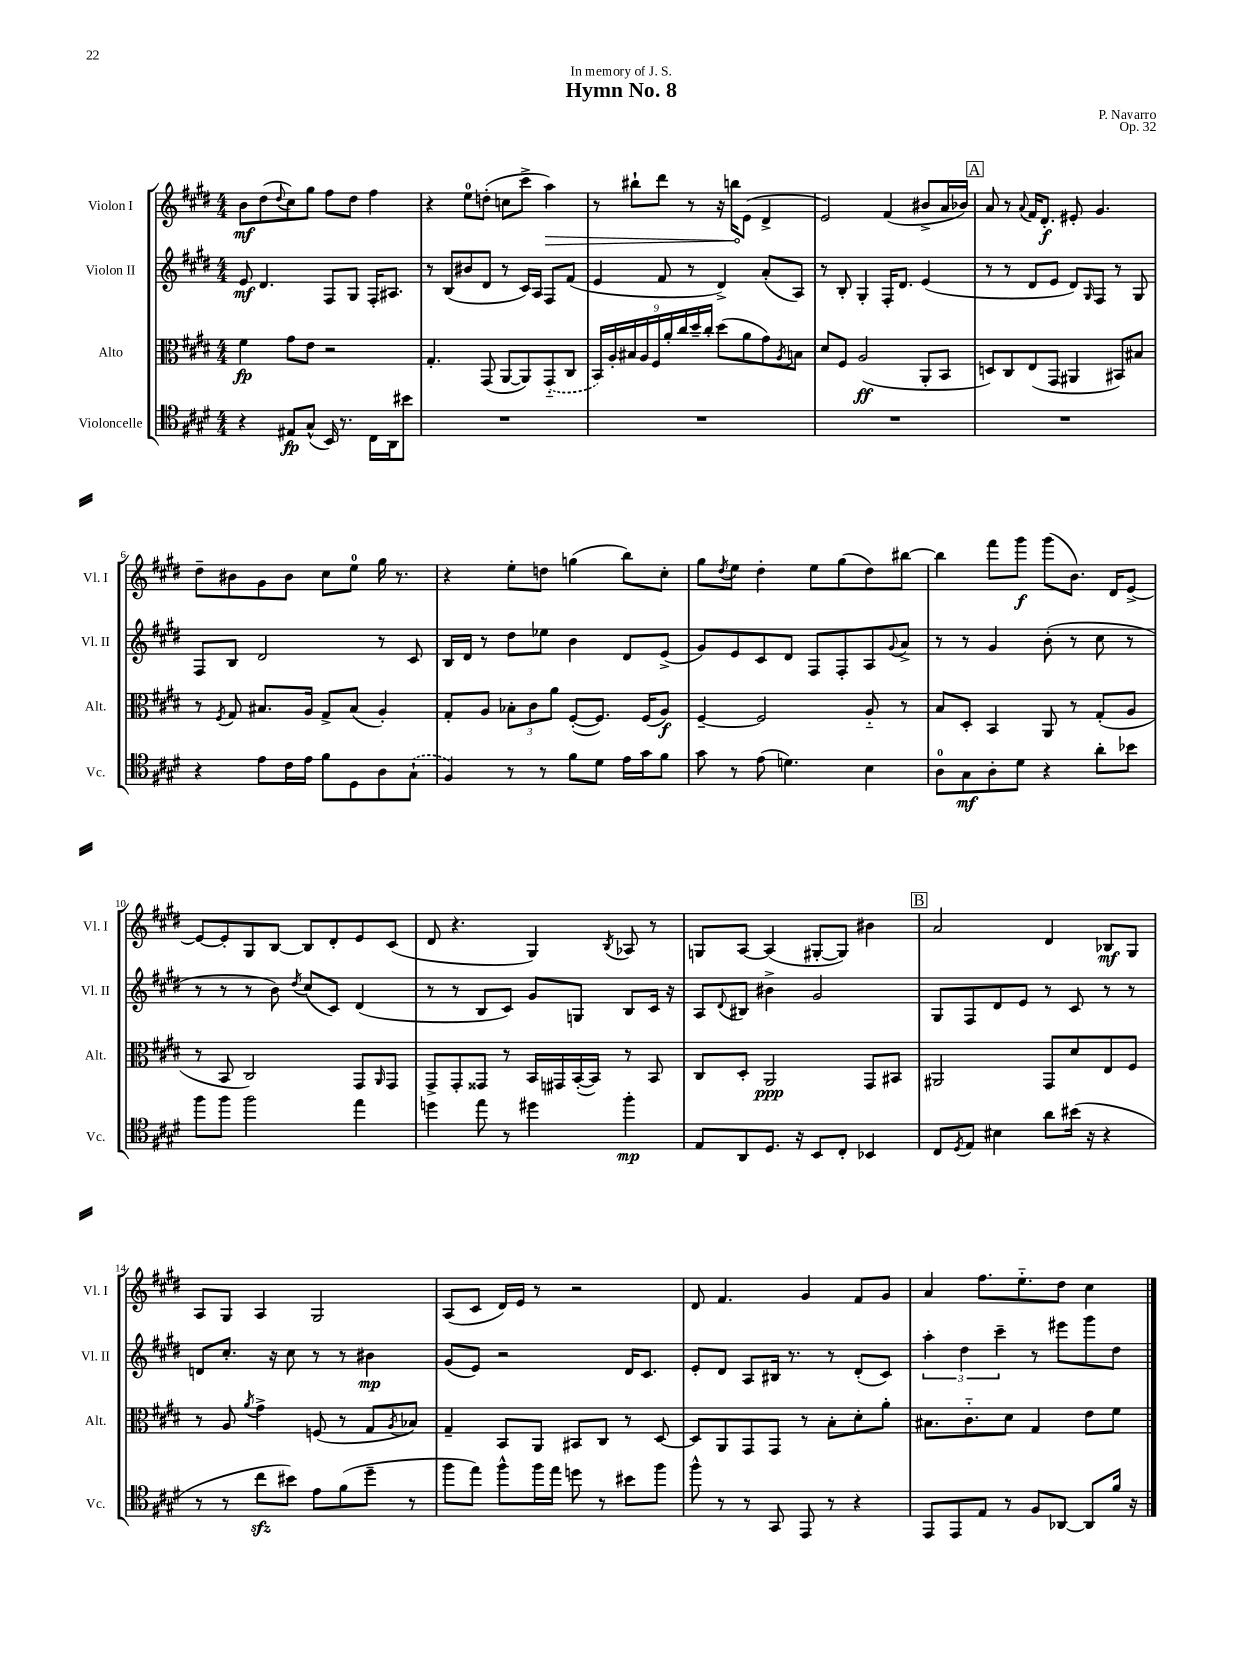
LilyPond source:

\header { title = "Hymn No. 8" composer = "P. Navarro" dedication = "In memory of J. S." opus = "Op. 32" }
<<
\new StaffGroup <<
\new Staff = "s0" \with { instrumentName = "Violon I" shortInstrumentName = "Vl. I" } {
    \clef treble \key e \major \numericTimeSignature \time 4/4
    b'8\mf dis''8( \appoggiatura { dis''8 } cis''8) gis''8 fis''8 dis''8 fis''4 |
    r4 e''8-0 d''8-.( c''8 cis'''8-> \once \override Hairpin.circled-tip = ##t a''4\>) |
    r8 bis''8-! dis'''8 r8 r16 b''16\! e'8( dis'4-> |
    e'2) fis'4( bis'8-> a'16 bes'16) |
    \mark \markup { \box "A" } a'8 r8 \appoggiatura { a'8 } fis'16 dis'8.-.\f eis'8-. gis'4. |
    dis''8-- bis'8 gis'8 bis'8 cis''8 e''8-0 gis''16 r8. |
    r4 e''8-. d''8 g''4( b''8) cis''8-. |
    gis''8 \acciaccatura { dis''8 } e''8 dis''4-. e''8 gis''8( dis''8) bis''8~ |
    bis''4 fis'''8 gis'''8\f gis'''8( b'8.) dis'16 e'8~-> |
    e'8~ e'8-. gis8 b8~ b8 dis'8-. e'8 cis'8( |
    dis'8 r4. gis4) \acciaccatura { b8 } aes8 r8 |
    g8 a8~ a4( gis8~-. gis8) bis'4 |
    \mark \markup { \box "B" } a'2 dis'4 bes8\mf gis8 |
    a8 gis8 a4 gis2 |
    a8( cis'8 dis'16) e'16 r8 r2 |
    dis'8 fis'4. gis'4 fis'8 gis'8 |
    a'4 fis''8. e''8.-_ dis''8 cis''4 \bar "|." |
}
\new Staff = "s1" \with { instrumentName = "Violon II" shortInstrumentName = "Vl. II" } {
    \clef treble \key e \major \numericTimeSignature \time 4/4
    e'8\mf dis'4. fis8 gis8 fis16-. ais8. |
    r8 b8( bis'8 dis'8 r8 cis'16) a16 fis8 fis'8( |
    e'4 fis'8 r8 dis'4->) a'8-.( a8) |
    r8 b8-. gis4-. fis16-. dis'8. e'4( |
    \mark \markup { \box "A" } r8 r8 dis'8 e'8 dis'8) \grace { gis16 } fis8 r8 gis8 |
    fis8 b8 dis'2 r8 cis'8 |
    b16 dis'16 r8 dis''8 ees''8 b'4 dis'8 e'8->( |
    gis'8) e'8 cis'8 dis'8 fis8 fis8-. a8 \appoggiatura { gis'8 } a'8-> |
    r8 r8 gis'4 b'8-.( r8 cis''8 r8 |
    r8 r8 r8 b'8) \acciaccatura { dis''8 } cis''8( cis'8) dis'4( |
    r8 r8 b8 cis'8) gis'8 g8 b8 cis'16 r16 |
    a8 \appoggiatura { dis'8 } bis8 bis'4-> gis'2 |
    \mark \markup { \box "B" } gis8 fis8 dis'8 e'8 r8 cis'8 r8 r8 |
    d'8 cis''8.-. r16 cis''8 r8 r8 bis'4\mp |
    gis'8( e'8) r2 dis'16 cis'8. |
    e'8-. dis'8 a8 bis16 r8. r8 dis'8-.( cis'8) |
    \tuplet 3/2 { a''4-. dis''4 cis'''4-- } r8 eis'''8 gis'''8 dis''8 \bar "|." |
}
\new Staff = "s2" \with { instrumentName = "Alto" shortInstrumentName = "Alt." } {
    \clef alto \key e \major \numericTimeSignature \time 4/4
    fis'4\fp gis'8 e'8 r2 |
    gis4.-. gis,8( a,8~ a,8) \once \slurDashed gis,8-_( cis8 |
    \tuplet 9/8 { b,16) a16-. bis16 a16 fis16 a'16-. cis''16 dis''16-- cis''16-. } dis''8( a'8 gis'8) \acciaccatura { a8 } b8 |
    dis'8 fis8 a2\ff( a,8-. b,8 |
    \mark \markup { \box "A" } d8) cis8 e8( gis,8 ais,4 bis,8) bis8 |
    r8 \acciaccatura { fis8 } gis8 bis8. a16 gis8-> bis8( a4-.) |
    gis8-. a8 \tuplet 3/2 { bes8-. cis'8 a'8 } fis8~-.( fis8.) fis16( a8\f) |
    fis4~-- fis2 a8-_ r8 |
    b8 dis8-. b,4 a,8 r8 gis8-.( a8 |
    r8 b,8 cis2) gis,8 \grace { a,16 } gis,8 |
    gis,8-> gis,8-. gisis,8 r8 b,16 gis,16 b,16~-.( b,16) r8 b,8 |
    cis8 dis8-. a,2\ppp gis,8 bis,8 |
    \mark \markup { \box "B" } ais,2 gis,8 dis'8 e8 fis8 |
    r8 a8 \acciaccatura { a'8 } gis'4-> f8( r8 gis8 \acciaccatura { a8 } bes8) |
    gis4-- b,8 a,8 bis,8 cis8 r8 dis8~ |
    dis8 a,8 gis,8 gis,8 r8 b8-. dis'8-. a'8-. |
    bis8. cis'8.-_ dis'8 gis4 e'8 fis'8 \bar "|." |
}
\new Staff = "s3" \with { instrumentName = "Violoncelle" shortInstrumentName = "Vc." } {
    \clef tenor \key e \major \numericTimeSignature \time 4/4
    r4 eis8\fp gis8-^( b,16) r8. cis16 a,16 bis'8 |
    R1 |
    R1 |
    R1 |
    \mark \markup { \box "A" } R1 |
    r4 e'8 cis'16 e'16 fis'8 dis8 a8 \once \slurDashed gis8-!( |
    fis4) r8 r8 fis'8 dis'8 e'16 gis'16 fis'8 |
    gis'8 r8 e'8( d'4.) b4 |
    a8-0 gis8\mf a8-. dis'8 r4 a'8-. bes'8 |
    fis''8 fis''8 fis''2 e''4 |
    d''4 e''8 r8 dis''4 fis''4-.\mp |
    e8 a,8 dis8. r16 b,8 cis8-. bes,4 |
    \mark \markup { \box "B" } cis8 \acciaccatura { dis8 } e8 bis4 a'8 bis'16( r16 r4 |
    r8 r8 cis''8\sfz bis'8) e'8 fis'8( dis''8-- r8 |
    fis''8 e''8) fis''8-^ fis''16 e''16 d''8 r8 bis'8 fis''8 |
    fis''8-^ r8 r8 gis,8 e,8 r8 r4 |
    e,8 e,8 e8 r8 fis8 aes,8~ aes,8 fis'16 r16 \bar "|." |
}
>>
>>
